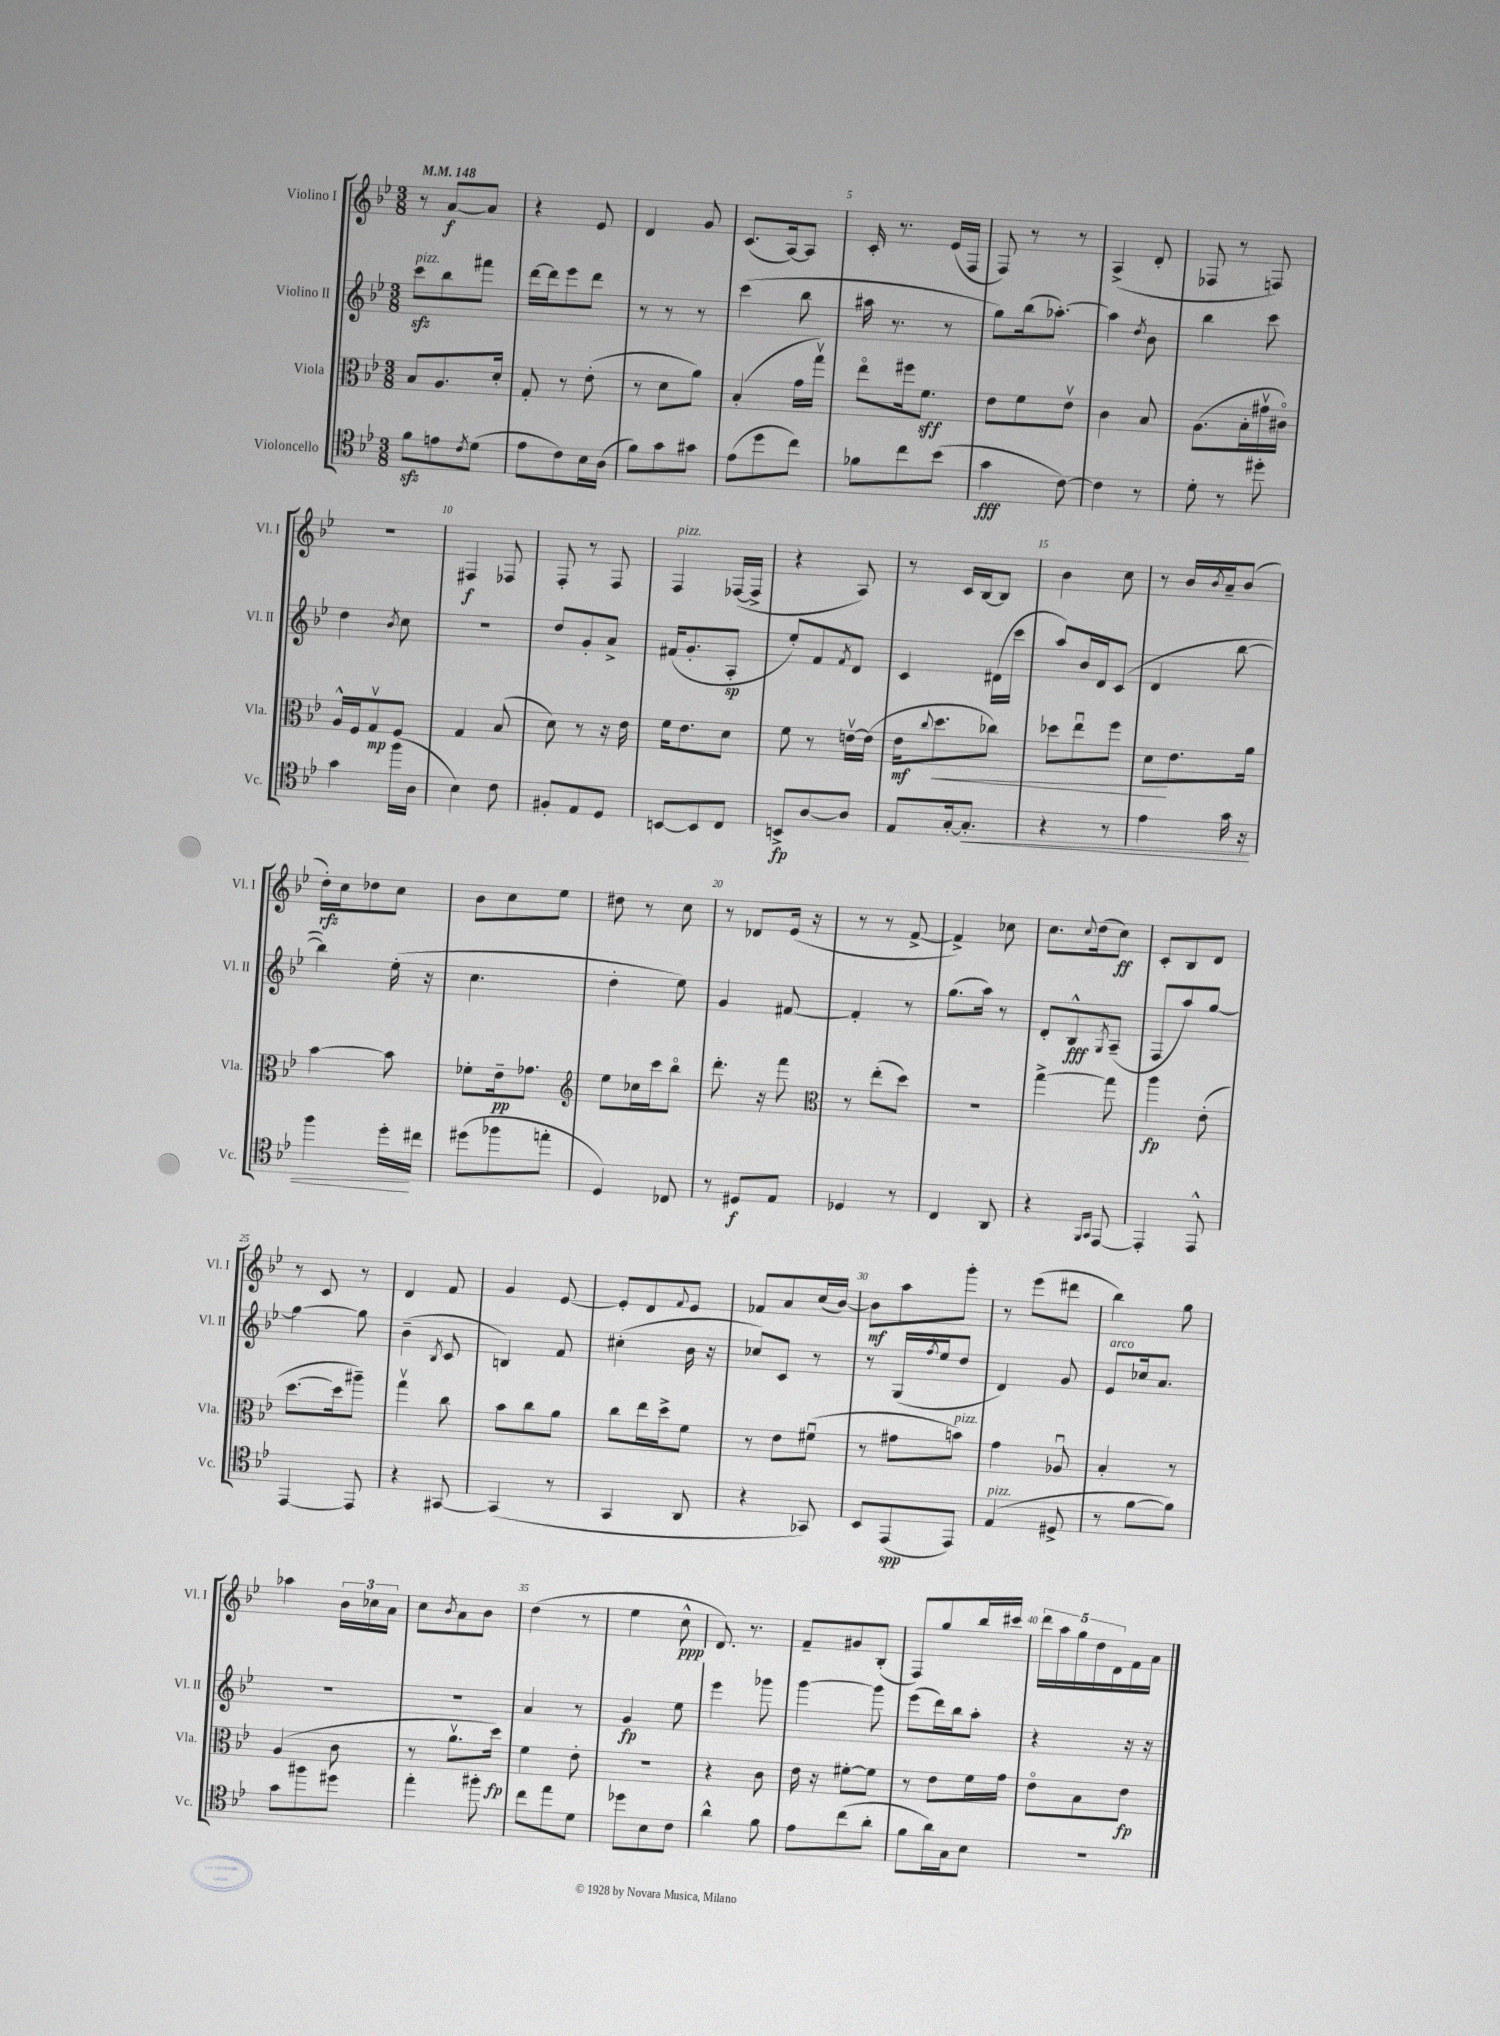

**kern	**kern	**kern	**kern
*staff4	*staff3	*staff2	*staff1
*clefC4	*clefC3	*clefG2	*clefG2
*k[b-e-]	*k[b-e-]	*k[b-e-]	*k[b-e-]
*M3/8	*M3/8	*M3/8	*M3/8
*MM148	*MM148	*MM148	*MM148
8f\L	8B-/L	8ccc\L	8r
8e\	8.A/	8bb-\	[8a/L
8qc/	.	.	.
(8d\J	.	8fff#\J	8a/]J
.	16d'/Jk	.	.
=	=	=	=
8e-\L	8G'/	[16ddd\LL	4r
.	.	16ddd\]J	.
8c\)	8r	8eee-\	.
16B-\L	(8e-'\	8ddd\J	8e-/
(16A\JJ	.	.	.
=	=	=	=
8f\L)	8r	8r	4d/
8g\	8d\L	8r	.
8g#\J	8a\J)	8r	8g/
=	=	=	=
(8e-\L	(4B-'/	(4ccc\	(8.c/L
8dd\	.	.	.
.	.	.	[16A/k)
8cc\J)	16g\LL	8bb-\	8A/]J
.	16ggv\JJ)	.	.
=	=	=	=
8f-\L	8ee-o\L	16aa#\	16c'/
.	.	8.r	8.r
8cc\	16ff#\k	.	.
.	8.f\J	.	.
(8b-\J	.	8r	(16e-/LL
.	.	.	16F/JJ
=	=	=	=
4g\	8e-\L	8gg\L)	8F/)
.	8f\	(16bb-\k	8r
.	.	[8.aa-'\J)	.
[8c\)	8e-v\J	.	8r
=	=	=	=
4c\]	4c\	4aa-\]	(4A^/
.	.	8qdd/	.
8r	8B-/	8b-\	8d'/
=	=	=	=
8d'\	(8.A\L	4bb-\	8F-/
8r	.	.	8r
.	16B-'\L	.	.
8dd#'\	16g#v\	8ccc\	8F/)
.	16c#o\JJ)	.	.
=	=	=	=
4g\	16A^^/LL	4dd\	4.r
.	16F/J	.	.
.	8Gv/	.	.
.	.	8qb-/	.
(16ff\LL	8F/J	8cc\	.
16A\JJ	.	.	.
=	=	=	=
4B-\)	4G/	4.r	4F#/
8c\	(8B-/	.	8F-/
=	=	=	=
8F#'/L	8d\)	8dd/L	8F'/
8E-/	8r	8g'/	8r
8D/J	16r	8a^/J	8F/
.	16e-\	.	.
=	=	=	=
[8BB/L	16f\LK	(16f#/LK	4F/
.	8.e-\	8.g'/	.
8BB/]	.	.	.
8C/J	8d\J	8A'/J	([16F-/LL
.	.	.	16F-^/]JJ
=	=	=	=
8BB^/L	8f\	8ee-'/L)	4r
[8A/	8r	8f/	.
.	.	8qf/	.
8A/]J	[16ev\LL	8d/J	8A/)
.	(16e\]JJ	.	.
=	=	=	=
8E-/L	16e-\LK	4c/	8r
.	8qqcc/	.	.
.	8.dd\	.	.
[16G'/k	.	.	16c/LL
8.G'/]J	.	.	[16B-/J
.	8cc-\J)	(16d#\LL	8B-/]J
.	.	16ccc\JJ	.
=	=	=	=
4r	8dd-\L	8aa/L)	4b-\
.	8ee-u\	16b-/L	.
.	.	16d/J	.
8r	8ff\J	(8c/J	8cc\
=	=	=	=
4e-\	8d\L	4d/	8r
.	8.e-\	.	16b-/LL
.	.	.	8qb-/
.	.	.	16a~/J
16g\	.	[8bb-\	(8b-/J
16r	16a\Jk	.	.
=	=	=	=
4ff\	[4b-\	4bb-\])	16dd'\LL)
.	.	.	16cc\J
.	.	.	8dd-\
16dd'\LL	8b-\]	(16ee-'\	8cc\J
16cc#\JJ	.	16r	.
=	=	=	=
(8dd#\L	8f-'\L	4.cc\	8b-\L
8ff-\	16e-~\k	.	8cc\
.	8.g-\J	.	.
8ee'\J	.	.	8ee-\J
=	=	=	=
*	*clefG2	*	*
4D/)	8ee-\L	4dd'\	8dd#\
.	16cc-\L	.	8r
.	16ccc\J	.	.
8C-/	8bb-o\J	8ee-\)	8cc\
=	=	=	=
8r	8.ddd'\	4g/	8r
8D#/L	.	.	8d-/L
.	16r	.	.
8E-/J	8fff\	[8f#/	(16e-/Jk
.	.	.	16r
=	=	=	=
*	*clefC3	*	*
4D-/	8r	4f#'/]	8r
.	(8ee-'\L	.	8r
8r	8dd\J)	8r	[8f^/
=	=	=	=
4C/	4.r	(8.gg\L	4f^/])
.	.	16aa\Jk)	.
8AA/	.	8r	8cc-\
=	=	=	=
4r	[4gg^\	8d'/L	8.cc\L
.	.	8B-^^/	.
.	.	.	8qqcc/
.	.	.	(16dd\k
16qqFF/LL	.	.	.
16qqGG/JJ	.	8qG/	.
[8EE-/	8gg\]	(8A~/J	8cc\J)
=	=	=	=
4EE-'/]	4aa\	8F/L	8c'/L
.	.	8aa/)	8B-/
8EE-^^/	(8e-'\	[8gg/J	8d/J
=	=	=	=
[4EE-/	[8.dd\L	4gg\_	8r
.	.	.	8c/
.	16dd\]k	.	.
8EE-/]	8aa#~\J)	8gg\]	8r
=	=	=	=
4r	4ggv\	(4b-~\	4d/
.	.	8qB-/	.
[8GG#/	8cc\	8c/	8f/
=	=	=	=
(4GG#/]	8b-\L	4B/)	4g/
.	8cc\	.	.
8r	8a\J	8f/	[8e-/
=	=	=	=
4GG/	8cc\L	(4cc#'\	8e-'/]L
.	16ee-\L	.	8d/
.	16dd^\J	.	.
.	.	.	8qqf/
8AA/	8f\J	16b-\	8e-/J
.	.	16r	.
=	=	=	=
4r	8r	8cc-/L)	8f-/L
.	8e-\L	8c/J	8a/
8GG-/)	(8f#u\J	8r	(16cc/L
.	.	.	[16b-/JJ)
=	=	=	=
8BB-/L	8r	8r	8b-\]L
(8EE-/	8g#\L	(16G/LL	8aa\
.	.	8qff/	.
.	.	16ee-/J	.
8EE-/J)	8b\J)	8dd/J	8ggg'\J
=	=	=	=
(4E-/	4g\	4d/)	8r
.	.	.	(8eee-\L
8D#^/	8A-u/	8g/	8ddd#\J
=	=	=	=
8r	4B-'/	8e-/L	4bb-\)
[8f\L	.	16cc-/k	.
.	.	8.a/J	.
8f\]J)	8r	.	8gg\
=	=	=	=
8g\L	(4A/	4.r	4aa-\
8ff#\	.	.	.
8dd#\J	8c\	.	24b-\LL
.	.	.	24cc-\
.	.	.	24a\JJ
=	=	=	=
4ee-'\	8r	4.r	8cc\L
.	.	.	8qb-/
.	8.av\L	.	8a\
8ff#'\	.	.	8b-\J
.	16dd\Jk)	.	.
=	=	=	=
8cc\L	4f\	4a/	(4dd\
8ee-\	.	.	.
8d\J	8e-'\	8r	8r
=	=	=	=
8dd-\L	4.r	4g/	4ee-\
8B-\	.	.	.
8c\J	.	8ee-\	8cc^^\
=	=	=	=
4a^^\	4r	4eee-\	8.d/)
.	.	.	8.r
8f\	8c\	8ggg-\	.
=	=	=	=
8e-\L	16e-\	[4ggg\	8f~/L
.	16r	.	.
(8cc\	[8f#'\L	.	8g#/
8a'\J	8f#\]J	8ggg\]	(8B-'/J
=	=	=	=
8f\L	8r	(8eee-\L	8F/L)
16a\L)	8e-\L	16ddd\L)	8gg/
16G\J	.	16bb-\J	.
8B-\J	16f\L	8aa'\J	16bb-/L
.	16g\JJ	.	16ccc#/JJ
=	=	=	=
4.r	8e-o\L	4r	20ddd\LL
.	.	.	20aa\
.	.	.	20gg\
.	8B-\	.	.
.	.	.	20dd\
.	.	.	20d\
.	8e-\J	16r	16f\
.	.	16r	16a\JJ
==	==	==	==
*-	*-	*-	*-
